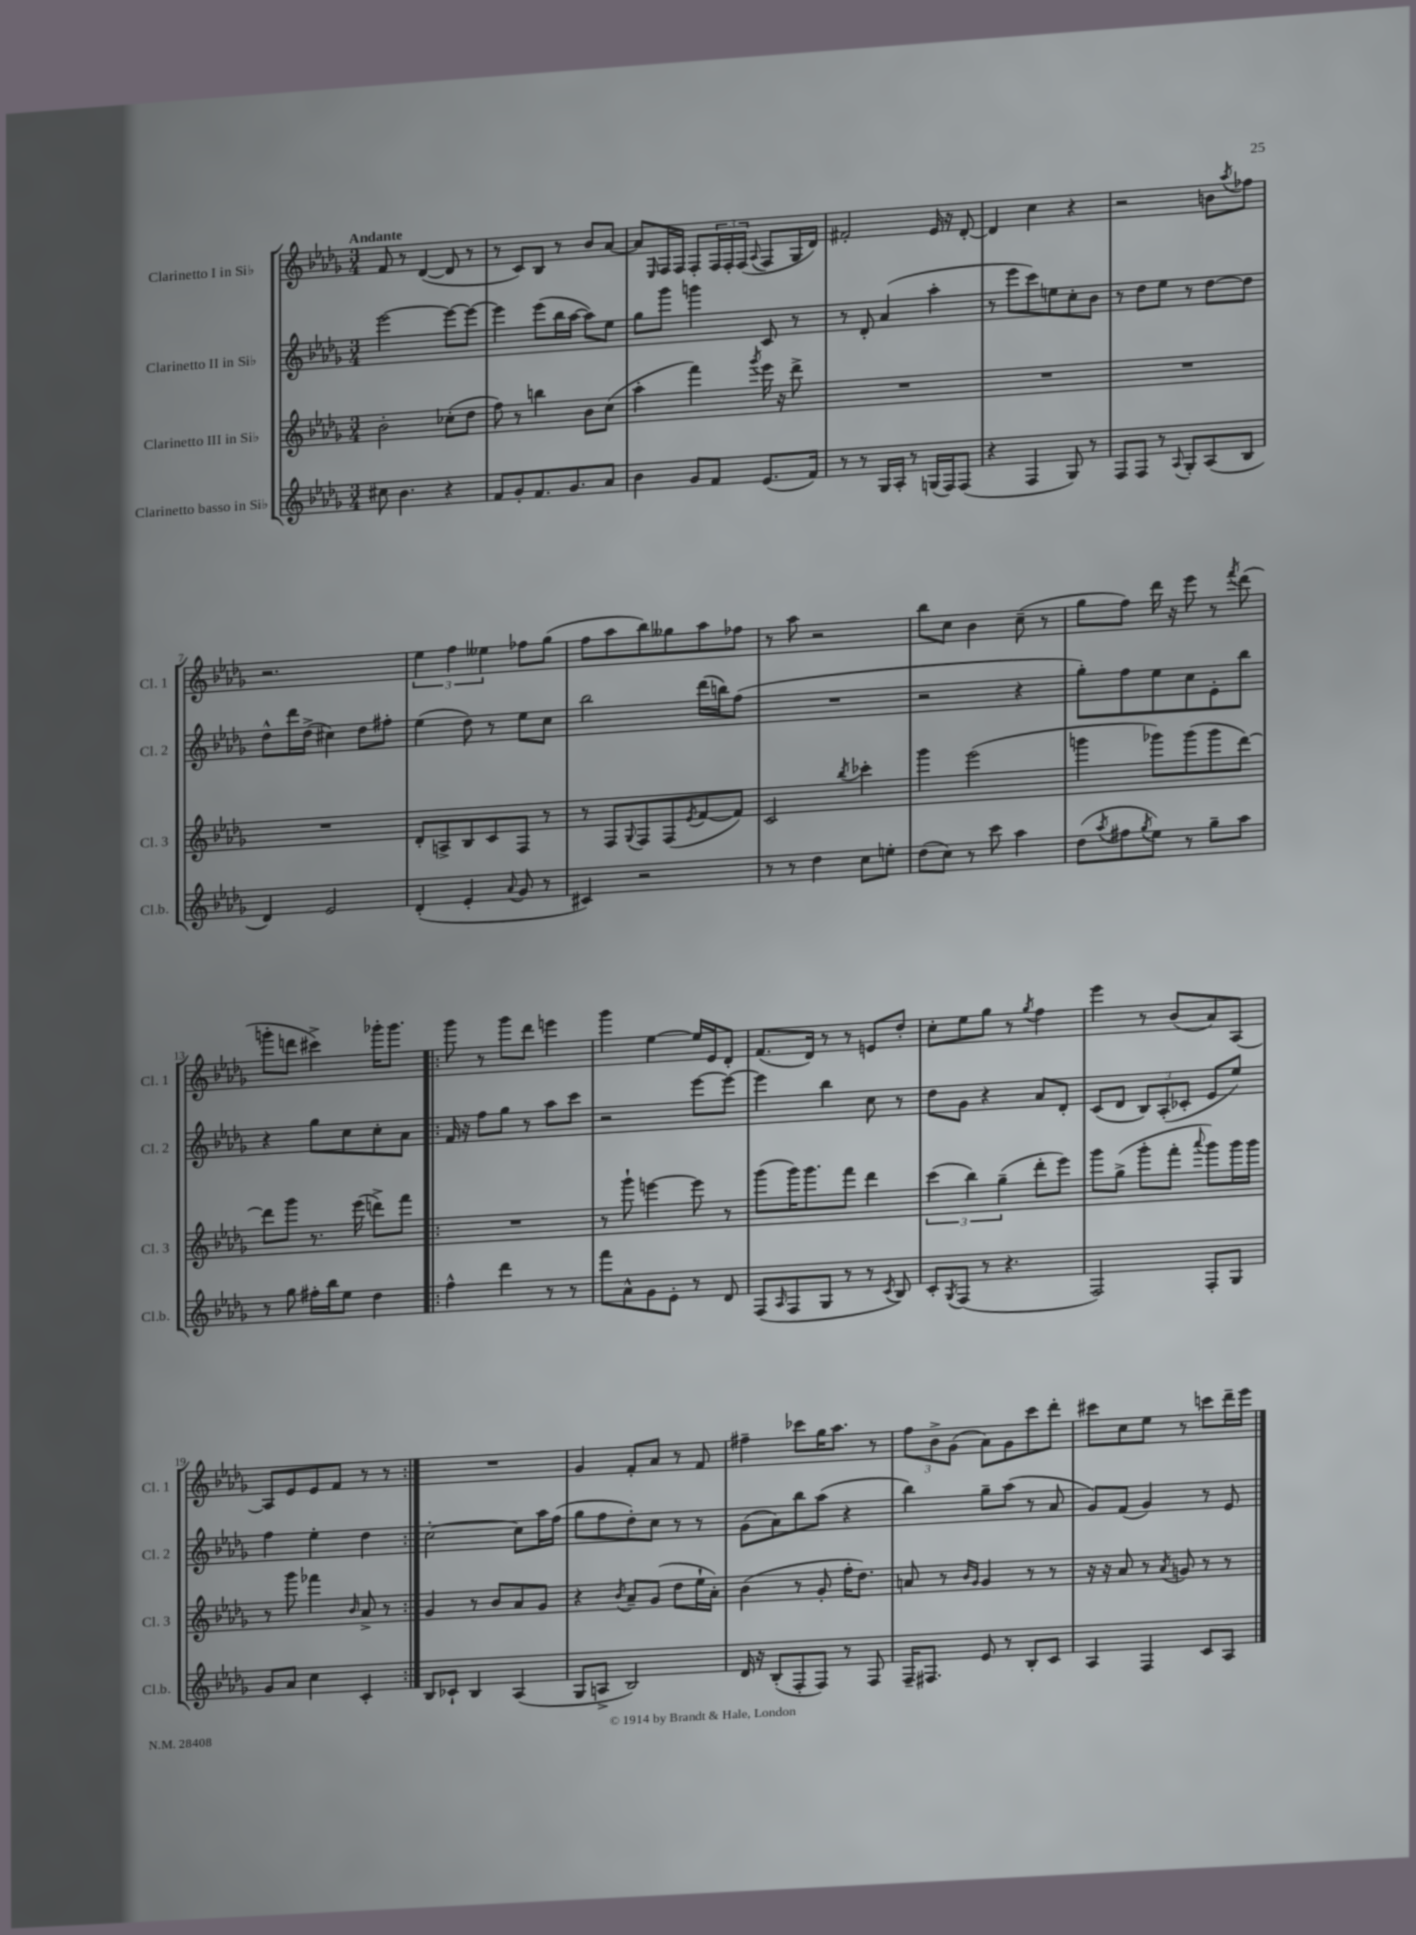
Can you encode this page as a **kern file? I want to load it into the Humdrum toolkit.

**kern	**kern	**kern	**kern
*part4	*part3	*part2	*part1
*staff4	*staff3	*staff2	*staff1
*I"Clarinetto basso in Si♭	*I"Clarinetto III in Si♭	*I"Clarinetto II in Si♭	*I"Clarinetto I in Si♭
*I'Cl.b.	*I'Cl. 3	*I'Cl. 2	*I'Cl. 1
*clefG2	*clefG2	*clefG2	*clefG2
*k[b-e-a-d-g-]	*k[b-e-a-d-g-]	*k[b-e-a-d-g-]	*k[b-e-a-d-g-]
*M3/4	*M3/4	*M3/4	*M3/4
=1	=1	=1	=1
!	!	!	!LO:TX:a:B:t=Andante
8cc#X\	2b-'\	[2eee-\	8f/
4.b-\	.	.	8r
.	.	.	([4d-/
4r	(8cc-X'\L	8eee-\L_	8d-/]
.	8dd-\J	8eee-\J_	8r
=2	=2	=2	=2
8f/L	8ff\)	4eee-\]	8r
8g-'/	8r	.	8c/L)
8.f/	4bbn\	(8eee-\L	8B-/J
.	.	16bb-\L	8r
8.g-/	.	[16aa-\JJ	.
.	8b-\L	8aa-\L])	8b-/L
8a-/J	(8cc\J	8ee-\J	[8a-/J
=3	=3	=3	=3
4b-\	4aa-'\	8gg-\L	8a-/L]
.	.	.	16qqE-/
.	.	8ggg-\J	16F/L
.	.	.	16F/JJ
8g-/L	4fff\)	4gggn\	8F'/L
8f/J	.	.	24F/L
.	.	.	24F'/
.	.	.	(24F/JJ
.	8qggg-/	.	8qqA-/
(8.e-/L	16eee-\	8c/	8F/L
.	16r	.	.
.	8ddd-^\	8r	16G-/L
16f/Jk)	.	.	16d-/JJ)
=4	=4	=4	=4
8r	2.r	8r	2f#X'/
8r	.	8d-'/	.
16G-/LL	.	(4a-/	.
16A-'/JJ	.	.	.
8r	.	.	.
(16Gn/LL	.	4aa-'\	16e-/
16F/J)	.	.	16r
(8F/J	.	.	[8d-'/
=5	=5	=5	=5
4r	2.r	8r	4d-/]
.	.	8eee-\L	.
4F/	.	8ccc\)	4cc\
.	.	8een\	.
8G-/)	.	8cc'\	4r
8r	.	8b-\J	.
=6	=6	=6	=6
8F/L	2.r	8r	2r
8F/J	.	8dd-\L	.
8r	.	8ee-\J	.
8qqA-/	.	.	.
8G-'/L	.	8r	.
(8A-/	.	[8dd-\L	8bn\L
.	.	.	8qaa-/
8B-/J	.	8dd-\J]	8ff-X\J
!!LO:LB:g=z
=7	=7	=7	=7
4d-/)	2.r	8dd-^^\L	2.r
.	.	16ddd-\L	.
.	.	(16dd-^\JJ	.
2e-/	.	4cc#X\)	.
.	.	8dd-\L	.
.	.	8ff#X'\J	.
=8	=8	=8	=8
(4d-'/	8d-'/L	(4ee-\	6ee-\
.	8An^/	.	.
.	.	.	6ff\
4e-'/	8B-/	8dd-\)	.
.	.	.	6ee--X\
.	8c/	8r	.
8qqa-/	.	.	.
8g-/	8F/J	8ee-\L	8ff-X\L
8r	8r	8cc\J	(8gg-\J
=9	=9	=9	=9
4c#X/)	8r	2bb-\	8ff\L
.	8F/L	.	8aa-\
.	8qqG-/	.	.
2r	8F/	.	8bb-\)
.	(8F/	.	8gg--X\
.	8qe-/	.	.
.	[8f/	(16ddd-\LL	8aa-\
.	.	16bbn\J)	.
.	8f/J])	(8ff\J	8ff-X\J
=10	=10	=10	=10
8r	2c/	2.r	8r
8r	.	.	8aa-\
4dd-\	.	.	2r
.	8qbb-/	.	.
8cc\L	4ccc-X'\	.	.
8een'\J	.	.	.
=11	=11	=11	=11
(8dd-\L	4ggg-\	2r	8bb-\L
8cc\J)	.	.	8cc\J
8r	(2eee-\	.	4b-\
8ccc\	.	.	.
4aa-\	.	4r	(8cc~\
.	.	.	8r
=12	=12	=12	=12
(8dd-\L	4gggn\	8gg-'\L)	8gg-\L
8qaa-/	.	.	.
8ff#X\	.	8ff\	8ff\J)
8qgg-/	.	.	.
8ee-\J)	8ggg-X\L)	8ee-\	16ddd-\
.	.	.	16r
8r	(8ggg-\	8cc\	8eee-\
8gg-~\L	8ggg-\	8e-'\	8r
.	.	.	8qfff/
8aa-\J	[8ddd-\J)	8bb-\J	(8ddd-\
!!LO:LB:g=z
=13	=13	=13	=13
8r	8ddd-\L]	4r	8gggn'\L
8gg-\	8ggg-\J	.	8dddn\J
16ff#X'\LL	8.r	8gg-\L	4ccc#X^\)
16bb-\J	.	.	.
8ee-\J	.	8cc\	.
.	(16eee-\	.	.
4dd-\	8dddn^\L)	8cc'\	16ggg-X'\KL
.	.	.	8.ggg-\J
.	8fff\J	8a-\J	.
=14!|:	=14!|:	=14!|:	=14!|:
4ff^^\	2.r	16f/	8ggg-\
.	.	16r	.
.	.	8ff\L	8r
4ddd-\	.	8gg-\J	8ggg-\L
.	.	8r	8ddd-\J
8r	.	8aa-\L	4eeen\
8r	.	8ccc\J	.
=15	=15	=15	=15
8fff\L	8r	2r	4ggg-\
8a-^^\	8ggg-`\	.	.
8g-\	[4eeen\	.	[4ee-\
8e-'\J	.	.	.
8r	8eee\]	[8eee-\L	16ee-/LL]
.	.	.	16e-/J
8d-/	8r	8eee-\J_	8d-'/J
=16	=16	=16	=16
(8F/L	(8ggg-\L	4eee-\]	(8.f/L
16qqA-/	.	.	.
8F/	16ggg-\K)	.	.
.	8.ggg-\	.	16d-/Jk)
8G-/J	.	4bb-\	8r
8r	8fff\J	.	8r
8r	4ddd-\	8cc\	8en/L
8qc/	.	.	.
8B-/)	.	8r	8dd-'/J
=17	=17	=17	=17
8c'/L	(6ccc\	8dd-\L	8cc'\L
8qG-/	.	.	.
(8F/J	.	8g-\J	8ee-\
.	6bb-\)	.	.
8r	.	4r	8gg-\J
.	(6gg-~\	.	.
4.r	.	.	8r
.	.	.	8qgg-/
.	8ddd-'\L	8a-/L	4ff\
.	8eee-\J)	8d-'/J	.
=18	=18	=18	=18
2F/)	8ggg-\L	(8c/L	4eee-\
.	(8gg-^\J	8d-/J	.
.	8ggg-'\L	12B-/L)	8r
.	.	(12A-'/	.
.	8fff'\J	.	(8b-/L
.	.	12c-X'/J	.
.	8qqaaa-/	.	.
8F'/L	8ggg-\L)	8e-/L	8a-/)
8G-/J	16ggg-\L	8ee-/J)	[8A-/J
.	16ggg-\JJ	.	.
!!LO:LB:g=z
=19	=19	=19	=19
8g-/L	8r	4ff\	8A-/L]
8a-/J	8ggg-\	.	8e-/
4cc\	4fff-X\	4ee-'\	8e-/
.	.	.	8f/J
.	16qqb-/	.	.
4c'/	8a-^/	4dd-\	8r
.	8r	.	8r
=20:|!	=20:|!	=20:|!	=20:|!
8B-/L	4g-/	[2cc'\	2.r
8c-X`/J	.	.	.
4B-/	8r	.	.
.	8b-/L	.	.
(4A-/	8a-/	8cc\L]	.
.	8g-/J	16aa-\L	.
.	.	(16ff\JJ	.
=21	=21	=21	=21
8G-/L	4r	8gg-\L	4g-/
8An^/J	.	8ff\	.
.	8qb-/	.	.
2B-/)	8a-~/L	8dd-'\)	8f'/L
.	(8g-/J	8cc\J	8a-/J
.	8dd-\L	8r	8r
.	16ee-`\L	8r	8f/
.	16a-'\JJ)	.	.
=22	=22	=22	=22
16d-/	(4b-\	(8g-\L	4ff#X~\
16r	.	.	.
(8B-'/L	.	8a-\)	.
8F'/	8r	8bb-\	8ccc-X\L
8F/J)	8g-'/	(8aa-\J	16gg-\K
.	.	.	8.aa-\J
8r	16ff'\KL	4r	.
.	8.dd-\J)	.	.
8F/	.	.	8r
=23	=23	=23	=23
16F~/KL	8an/	4bb-\)	12ff\L
8.F#X/J	.	.	.
.	.	.	12b-^\
.	8r	.	.
.	.	.	(12g-\J
.	16qqb-/LL	.	.
.	16qqg-/JJ	.	.
8e-/	4g-/	8gg-~\L	8a-\L)
8r	.	(8aa-\J	8g-\
8B-'/L	8r	8r	8ccc\
8c/J	8r	8a-/	8ddd-'\J
=24	=24	=24	=24
4A-/	16r	8g-/L)	8ccc#X\L
.	16r	.	.
.	8a-/	(8f/J	8cc\
4F/	8r	4g-/)	8ee-\J
.	8qa-/	.	.
.	8gn/	.	8r
8c/L	8r	8r	8cccn\L
8A-/J	8r	8e-/	16ddd-~\L
.	.	.	16eee-\JJ
==	==	==	==
*-	*-	*-	*-
